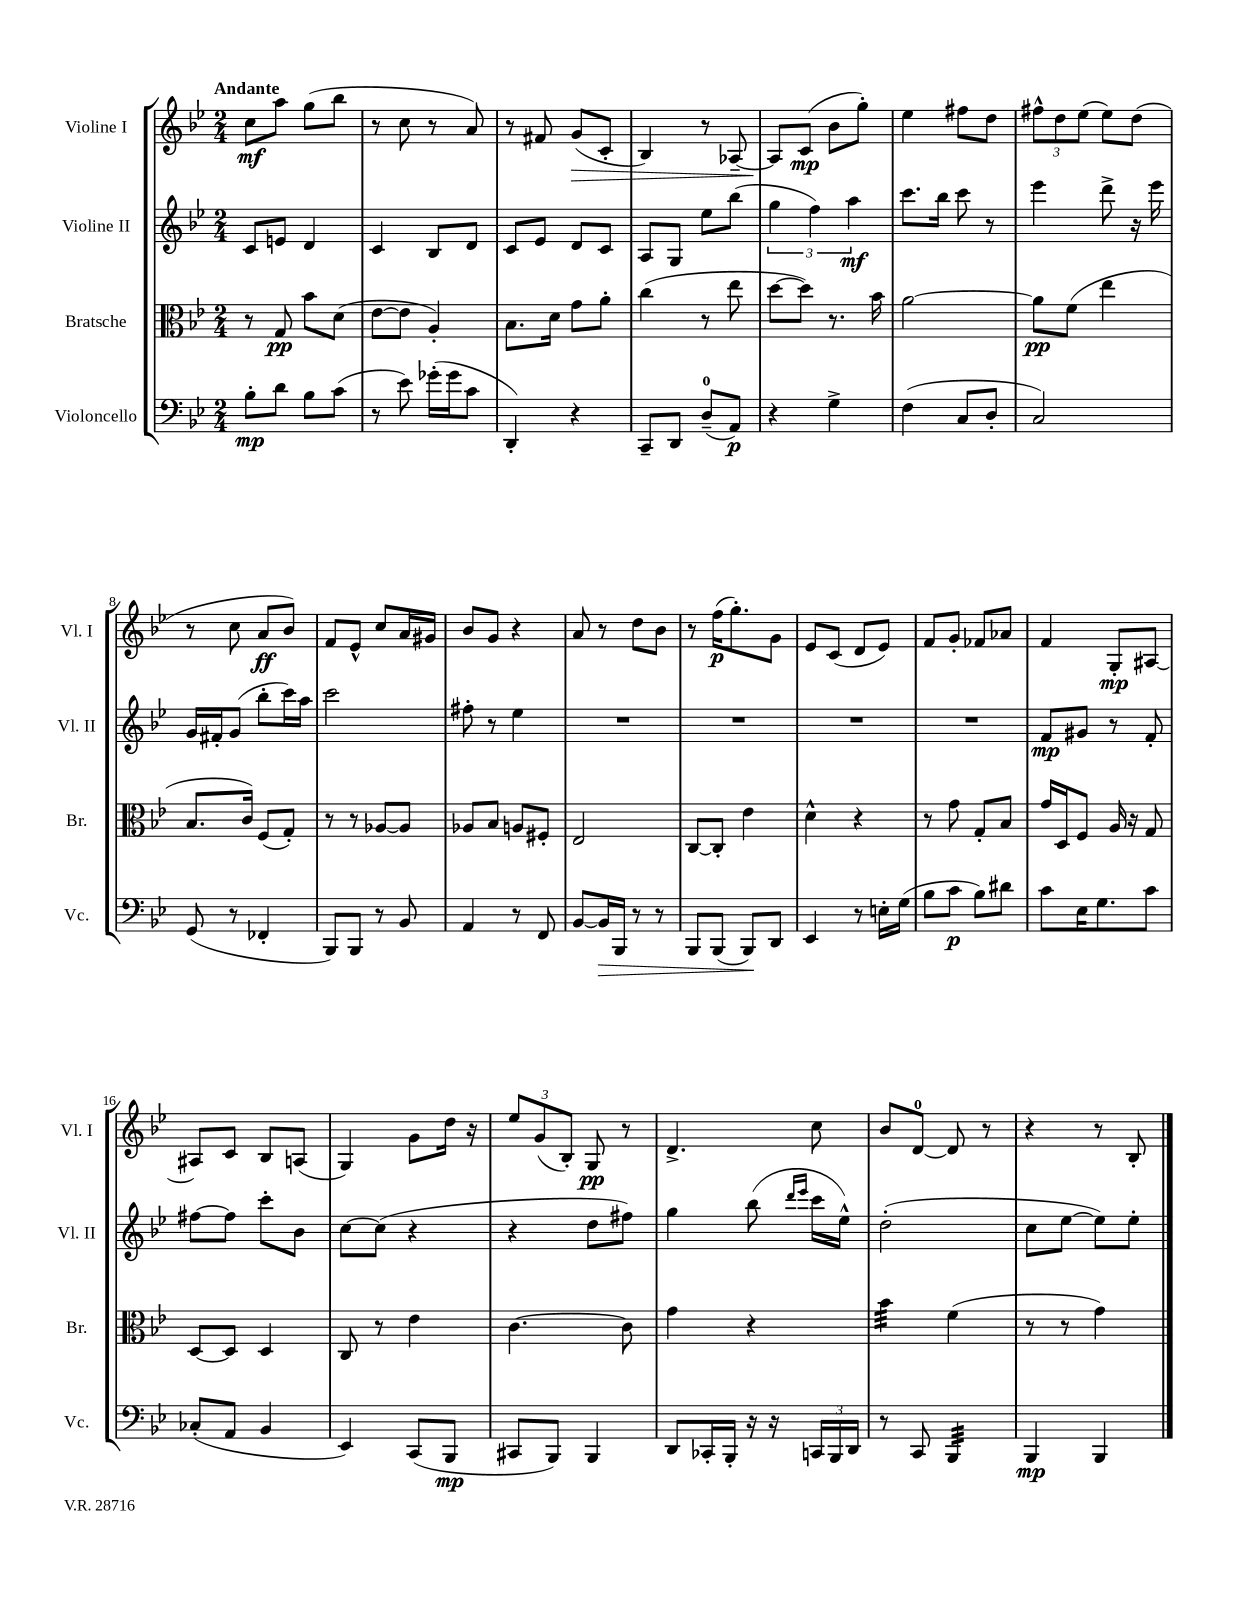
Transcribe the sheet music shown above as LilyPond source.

<<
\new StaffGroup <<
\new Staff = "s0" \with { instrumentName = "Violine I" shortInstrumentName = "Vl. I" } {
    \clef treble \key bes \major \numericTimeSignature \time 2/4 \tempo "Andante"
    c''8\mf a''8 g''8( bes''8 |
    r8 c''8 r8 a'8) |
    r8 fis'8 g'8\>( c'8-. |
    bes4) r8 aes8~-- |
    aes8\! c'8\mp( bes'8 g''8-.) |
    ees''4 fis''8 d''8 |
    \tuplet 3/2 { fis''8-^ d''8 ees''8( } ees''8) d''8( |
    r8 c''8 a'8\ff bes'8) |
    f'8 ees'8-^ c''8 a'16 gis'16 |
    bes'8 g'8 r4 |
    a'8 r8 d''8 bes'8 |
    r8 f''16\p( g''8.-.) g'8 |
    ees'8 c'8( d'8 ees'8) |
    f'8 g'8-. fes'8 aes'8 |
    f'4 g8-.\mp ais8~ |
    ais8 c'8 bes8 a8( |
    g4) g'8 d''16 r16 |
    \tuplet 3/2 { ees''8 g'8( bes8-.) } g8\pp r8 |
    d'4.-> c''8 |
    bes'8 d'8-0~ d'8 r8 |
    r4 r8 bes8-. \bar "|." |
}
\new Staff = "s1" \with { instrumentName = "Violine II" shortInstrumentName = "Vl. II" } {
    \clef treble \key bes \major \numericTimeSignature \time 2/4
    c'8 e'8 d'4 |
    c'4 bes8 d'8 |
    c'8 ees'8 d'8 c'8 |
    a8 g8 ees''8 bes''8( |
    \tuplet 3/2 { g''4 f''4) a''4\mf } |
    c'''8. bes''16 c'''8 r8 |
    ees'''4 d'''8-> r16 ees'''16 |
    g'16 fis'16-. g'8( bes''8-. c'''16) a''16 |
    c'''2 |
    fis''8-. r8 ees''4 |
    R2 |
    R2 |
    R2 |
    R2 |
    f'8\mp gis'8 r8 f'8-. |
    fis''8~ fis''8 c'''8-. bes'8 |
    c''8~ c''8( r4 |
    r4 d''8 fis''8) |
    g''4 bes''8( \grace { d'''16 ees'''16 } c'''16 ees''16-^) |
    d''2-.( |
    c''8 ees''8~ ees''8) ees''8-. \bar "|." |
}
\new Staff = "s2" \with { instrumentName = "Bratsche" shortInstrumentName = "Br." } {
    \clef alto \key bes \major \numericTimeSignature \time 2/4
    r8 g8\pp bes'8 d'8( |
    ees'8~ ees'8 a4-.) |
    bes8. d'16 g'8 a'8-. |
    c''4( r8 ees''8 |
    d''8~ d''8) r8. bes'16 |
    a'2~ |
    a'8\pp f'8( ees''4 |
    bes8. c'16) f8( g8-.) |
    r8 r8 aes8~ aes8 |
    aes8 bes8 a8 fis8-. |
    ees2 |
    c8~ c8-. ees'4 |
    d'4-^ r4 |
    r8 g'8 g8-. bes8 |
    g'16 d16 f8 a16 r16 g8 |
    d8~ d8 d4 |
    c8 r8 ees'4 |
    c'4.~ c'8 |
    g'4 r4 |
    bes'4:32 f'4( |
    r8 r8 g'4) \bar "|." |
}
\new Staff = "s3" \with { instrumentName = "Violoncello" shortInstrumentName = "Vc." } {
    \clef bass \key bes \major \numericTimeSignature \time 2/4
    bes8-.\mp d'8 bes8 c'8( |
    r8 ees'8) ges'16-.( ges'16 c'8 |
    d,4-.) r4 |
    c,8-- d,8 d8-0--( a,8\p) |
    r4 g4-> |
    f4( c8 d8-. |
    c2) |
    g,8( r8 fes,4-. |
    bes,,8) bes,,8 r8 bes,8 |
    a,4 r8 f,8 |
    bes,8~ bes,16\> bes,,16 r8 r8 |
    bes,,8 bes,,8( bes,,8\!) d,8 |
    ees,4 r8 e16-. g16( |
    bes8 c'8\p bes8) dis'8 |
    c'8 ees16 g8. c'8 |
    ces8-.( a,8 bes,4 |
    ees,4) c,8( bes,,8\mp |
    cis,8 bes,,8) bes,,4 |
    d,8 ces,16-. bes,,16-. r16 r16 \tuplet 3/2 { c,16 bes,,16 d,16 } |
    r8 c,8 bes,,4:32 |
    bes,,4\mp bes,,4 \bar "|." |
}
>>
>>
